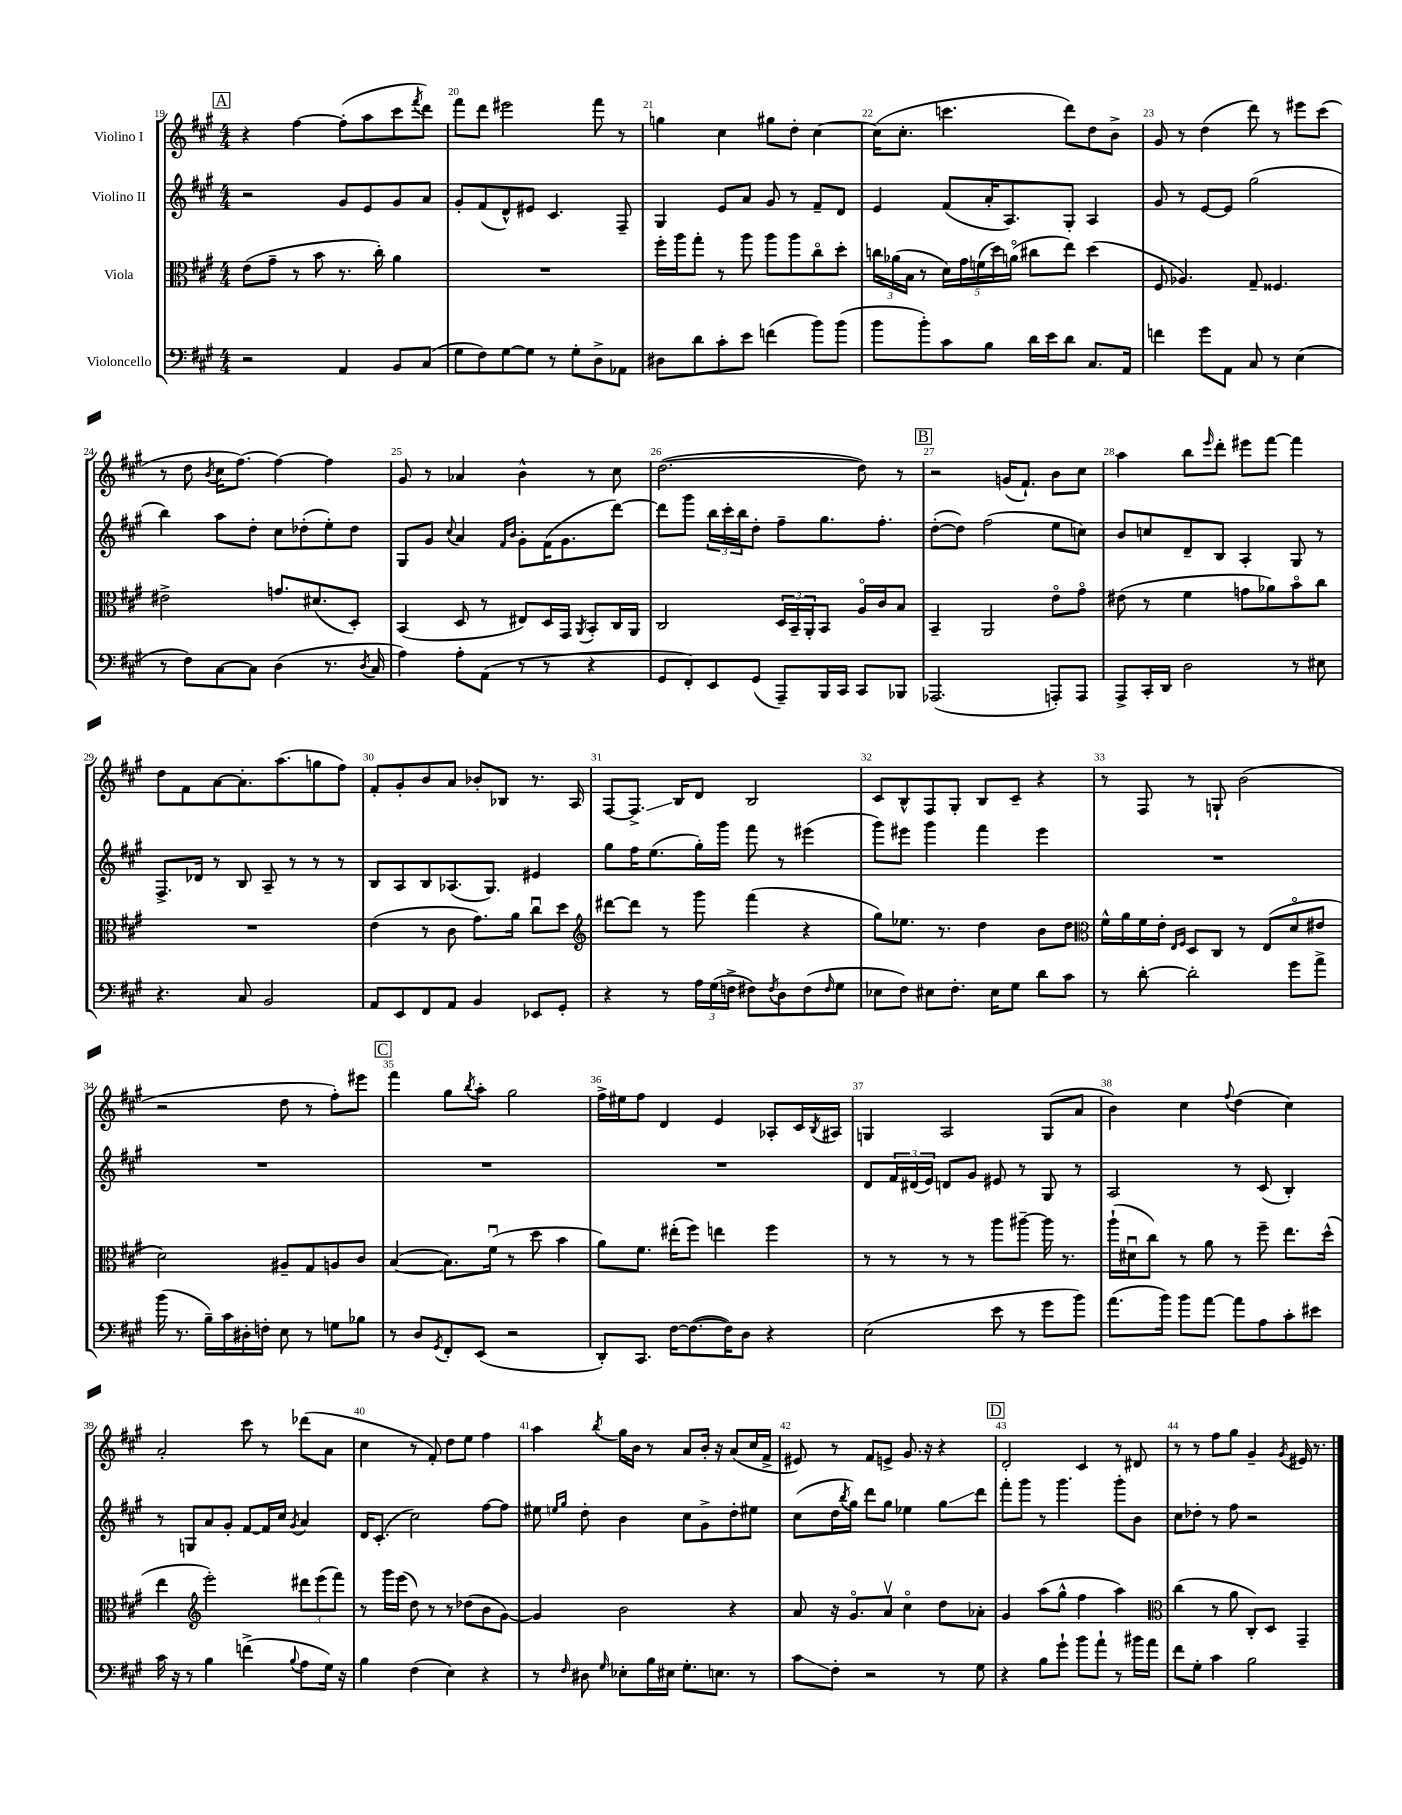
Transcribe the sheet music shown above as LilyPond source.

<<
\new StaffGroup <<
\new Staff = "s0" \with { instrumentName = "Violino I" } {
    \clef treble \key a \major \numericTimeSignature \time 4/4
    \mark \markup { \box "A" } r4 fis''4~ fis''8-.( a''8 cis'''8 \acciaccatura { fis'''8 } d'''8) |
    fis'''8 d'''8 eis'''2 fis'''8 r8 |
    g''4 cis''4 gis''8 d''8-. cis''4~ |
    cis''16( cis''8.-. c'''4. d'''8) d''8 b'8-> |
    gis'8 r8 d''4( d'''8) r8 eis'''8 cis'''8( |
    r8 d''8 \acciaccatura { b'8 } cis''16 fis''8.~) fis''4~ fis''4 |
    gis'8 r8 aes'4 b'4-^ r8 cis''8 |
    d''2.~( d''8) r8 |
    \mark \markup { \box "B" } r2 g'16( fis'8.-!) b'8 cis''8 |
    a''4 b''8 \grace { e'''16 } d'''8-. eis'''8 fis'''8~ fis'''4 |
    d''8 fis'8 a'8~ a'8.-. a''8.( g''8 fis''8) |
    fis'8-. gis'8-. b'8 a'8 bes'8-. bes8 r8. a16 |
    fis8~ fis8.->\glissando b16 d'8 b2 |
    cis'8 b8-^ fis8 gis8-. b8 cis'8-- r4 |
    r8 fis8 r8 g8-! b'2( |
    r2 d''8 r8 fis''8-.) eis'''8 |
    \mark \markup { \box "C" } fis'''4 gis''8 \acciaccatura { b''8 } a''8-. gis''2 |
    fis''16-> eis''16 fis''8 d'4 e'4 aes8-. cis'16 \acciaccatura { b8 } ais16 |
    g4 a2 g8( a'8 |
    b'4) cis''4 \appoggiatura { fis''8 } d''4( cis''4) |
    a'2-. cis'''8 r8 des'''8( a'8 |
    cis''4 r8 fis'8-.) d''8 e''8 fis''4 |
    a''4 \acciaccatura { b''8 } gis''16 b'16 r8 a'8 b'16-. r16 a'8( cis''16 fis'16-> |
    eis'8) r8 fis'8 e'8-> gis'8. r16 r4 |
    \mark \markup { \box "D" } d'2-. cis'4 r8 dis'8 |
    r8 r8 fis''8 gis''8 gis'4-- \acciaccatura { gis'8 } eis'16 r8. \bar "|." |
}
\new Staff = "s1" \with { instrumentName = "Violino II" } {
    \clef treble \key a \major \numericTimeSignature \time 4/4
    \mark \markup { \box "A" } r2 gis'8 e'8 gis'8 a'8 |
    gis'8-. fis'8( d'8-^) eis'8 cis'4. fis8-- |
    gis4 e'8 a'8 gis'8 r8 fis'8-- d'8 |
    e'4 fis'8( a'16-. a8.) gis8-. a4 |
    gis'8 r8 e'8~ e'8 gis''2( |
    b''4) a''8 d''8-. cis''8 des''8-.( e''8-.) des''8 |
    gis8 gis'8 \appoggiatura { cis''8 } a'4 \grace { fis'16 b'16 } gis'8-. fis'16( gis'8. d'''8~) |
    d'''8 gis'''8 \tuplet 3/2 { b''16 cis'''16-. b''16 } d''8-. fis''8-- gis''8. fis''8.-. |
    \mark \markup { \box "B" } d''8~-.( d''8) fis''2( e''8 c''8) |
    b'8 c''8 d'8-- b8 a4-. gis8 r8 |
    fis8.-> des'16 r8 b8 a8-- r8 r8 r8 |
    b8 a8 b8 aes8.( gis8.) eis'4 |
    gis''8 fis''16 e''8.( gis''16-.) gis'''16 fis'''8 r8 eis'''4( |
    gis'''8) eis'''8 gis'''4 fis'''4 eis'''4 |
    R1 |
    R1 |
    \mark \markup { \box "C" } R1 |
    R1 |
    d'8 \tuplet 3/2 { fis'16 dis'16( e'16) } d'8 gis'8 eis'8 r8 gis8 r8 |
    a2 r8 cis'8( b4-.) |
    r8 g8 a'8 gis'8-. fis'8~ fis'16 cis''16 \acciaccatura { gis'8 } a'4 |
    d'16 cis'8.-.( cis''2) fis''8~ fis''8 |
    eis''8 \grace { e''16 gis''16 } d''8-. b'4 cis''8 gis'8-> d''8-. eis''8 |
    cis''8( d''16 \acciaccatura { b''8 } gis''16) d'''8 gis''8 ees''4 gis''8\glissando d'''8 |
    \mark \markup { \box "D" } fis'''8-. gis'''8 r8 gis'''4. gis'''8-. b'8 |
    cis''8 des''8-. r8 fis''8 r2 \bar "|." |
}
\new Staff = "s2" \with { instrumentName = "Viola" } {
    \clef alto \key a \major \numericTimeSignature \time 4/4
    \mark \markup { \box "A" } e'8( gis'8-- r8 b'8 r8. cis''16-.) a'4 |
    R1 |
    fis''16-. a''16 gis''8-. r8 a''8 a''8 a''8 cis''8\flageolet d''8-. |
    \tuplet 3/2 { c''16 aes'16( b16 } r8 \tuplet 5/4 { d'16) gis'16 f'16( d''16) a'16\flageolet( } cis''8 e''8) d''4( |
    fis8 aes4.) gis8-- fisis4. |
    eis'2-> g'8. dis'8.( d8-.) |
    b,4( d8 r8 eis8) d16 gis,16 \acciaccatura { a,8 } b,8-. cis16 a,16 |
    cis2 \tuplet 3/2 { d16 b,16-- a,16-. } b,8 a16\flageolet cis'16 b8 |
    \mark \markup { \box "B" } b,4-- a,2 e'8\flageolet gis'8\flageolet |
    eis'8( r8 fis'4 g'8 aes'8) b'8\flageolet cis''8 |
    R1 |
    e'4( r8 cis'8 gis'8.) a'16 cis''8\downbow d''8 |
    \clef treble dis'''8~ dis'''8 r8 gis'''8 fis'''4( r4 |
    gis''8) ees''8. r8. d''4 b'8 d''8 |
    \clef alto fis'16-^ a'16 fis'16 e'16-. \grace { e16 fis16 } d8 cis8 r8 e8( d'8\flageolet eis'8 |
    d'2) ais8-- gis8 a8 cis'8 |
    \mark \markup { \box "C" } b4~( b8.) fis'16\downbow( r8 d''8 b'4 |
    a'8) fis'8. eis''16-.( fis''8) e''4 fis''4 |
    r8 r8 r8 r8 a''8 ais''8~-- ais''16 r8. |
    a''16-!( dis'16\downbow cis''8) r8 a'8 r8 fis''8-- e''8. d''16-^( |
    e''4 \clef treble e'''2-.) \tuplet 3/2 { dis'''8 e'''8( fis'''8) } |
    r8 gis'''16 e'''16( d''8) r8 r8 des''8( b'8 gis'8~) |
    gis'4 b'2 r4 |
    a'8 r16 gis'8.\flageolet a'8\upbow cis''4\flageolet d''8 aes'8-. |
    \mark \markup { \box "D" } gis'4 a''8( gis''8-^ fis''4 a''4) |
    \clef alto cis''4( r8 a'8 cis8-.) d8 gis,4-- \bar "|." |
}
\new Staff = "s3" \with { instrumentName = "Violoncello" } {
    \clef bass \key a \major \numericTimeSignature \time 4/4
    \mark \markup { \box "A" } r2 a,4 b,8 cis8( |
    gis8 fis8) gis8~ gis8 r8 gis8-. d8-> aes,8 |
    dis8 d'8 cis'8-. e'8 f'4( b'8) b'8( |
    b'8 b'8-.) cis'8 b8 d'16 e'16 d'8 cis8. a,16 |
    f'4 gis'8 a,8 cis8 r8 e4( |
    r8 fis8) cis8~ cis8 d4( r8. \acciaccatura { d8 } cis16 |
    a4) a8-. a,8( r8 r8 r4 |
    gis,8 fis,8-.) e,8 gis,8( a,,8--) b,,16 cis,16 cis,8 bes,,8 |
    \mark \markup { \box "B" } aes,,2.( a,,8-.) a,,8 |
    a,,8-> cis,16-. d,16 d2 r8 eis8 |
    r4. cis8 b,2 |
    a,8 e,8 fis,8 a,8 b,4 ees,8 gis,8-. |
    r4 r8 \tuplet 3/2 { a16 gis16( f16-> } fis8) \acciaccatura { fis8 } d8 fis8( \grace { fis16 } gis8 |
    ees8 fis8) eis8 fis8.-. eis16 gis8 d'8 cis'8 |
    r8 d'8~-. d'2-. gis'8 a'8-> |
    b'16( r8. b16--) cis'16 dis16-. f16-. e8 r8 g8 bes8 |
    \mark \markup { \box "C" } r8 d8 \acciaccatura { gis,8 } fis,8-. e,8( r2 |
    d,8-.) cis,8. fis16~ fis8.~( fis16) d8 r4 |
    e2( e'8 r8 gis'8 b'8) |
    a'8.( b'16) b'8 a'8~ a'8 a8 cis'8-. eis'8 |
    cis'16 r16 r8 b4 f'4->( \appoggiatura { b8 } a8 gis16) r16 |
    b4 fis4( e4) r4 |
    r8 \grace { fis16 } dis8 \grace { gis16 } ees8-. b16 eis16 gis8.-. e8. r8 |
    cis'8\glissando fis8-. r2 r8 gis8 |
    \mark \markup { \box "D" } r4 b8 gis'8-! b'8 a'8-! r8 bis'16 a'16 |
    fis'8 gis8-. cis'4 b2 \bar "|." |
}
>>
>>
\layout { \context { \Score currentBarNumber = #19 \override BarNumber.break-visibility = ##(#f #t #t) barNumberVisibility = #all-bar-numbers-visible } }
